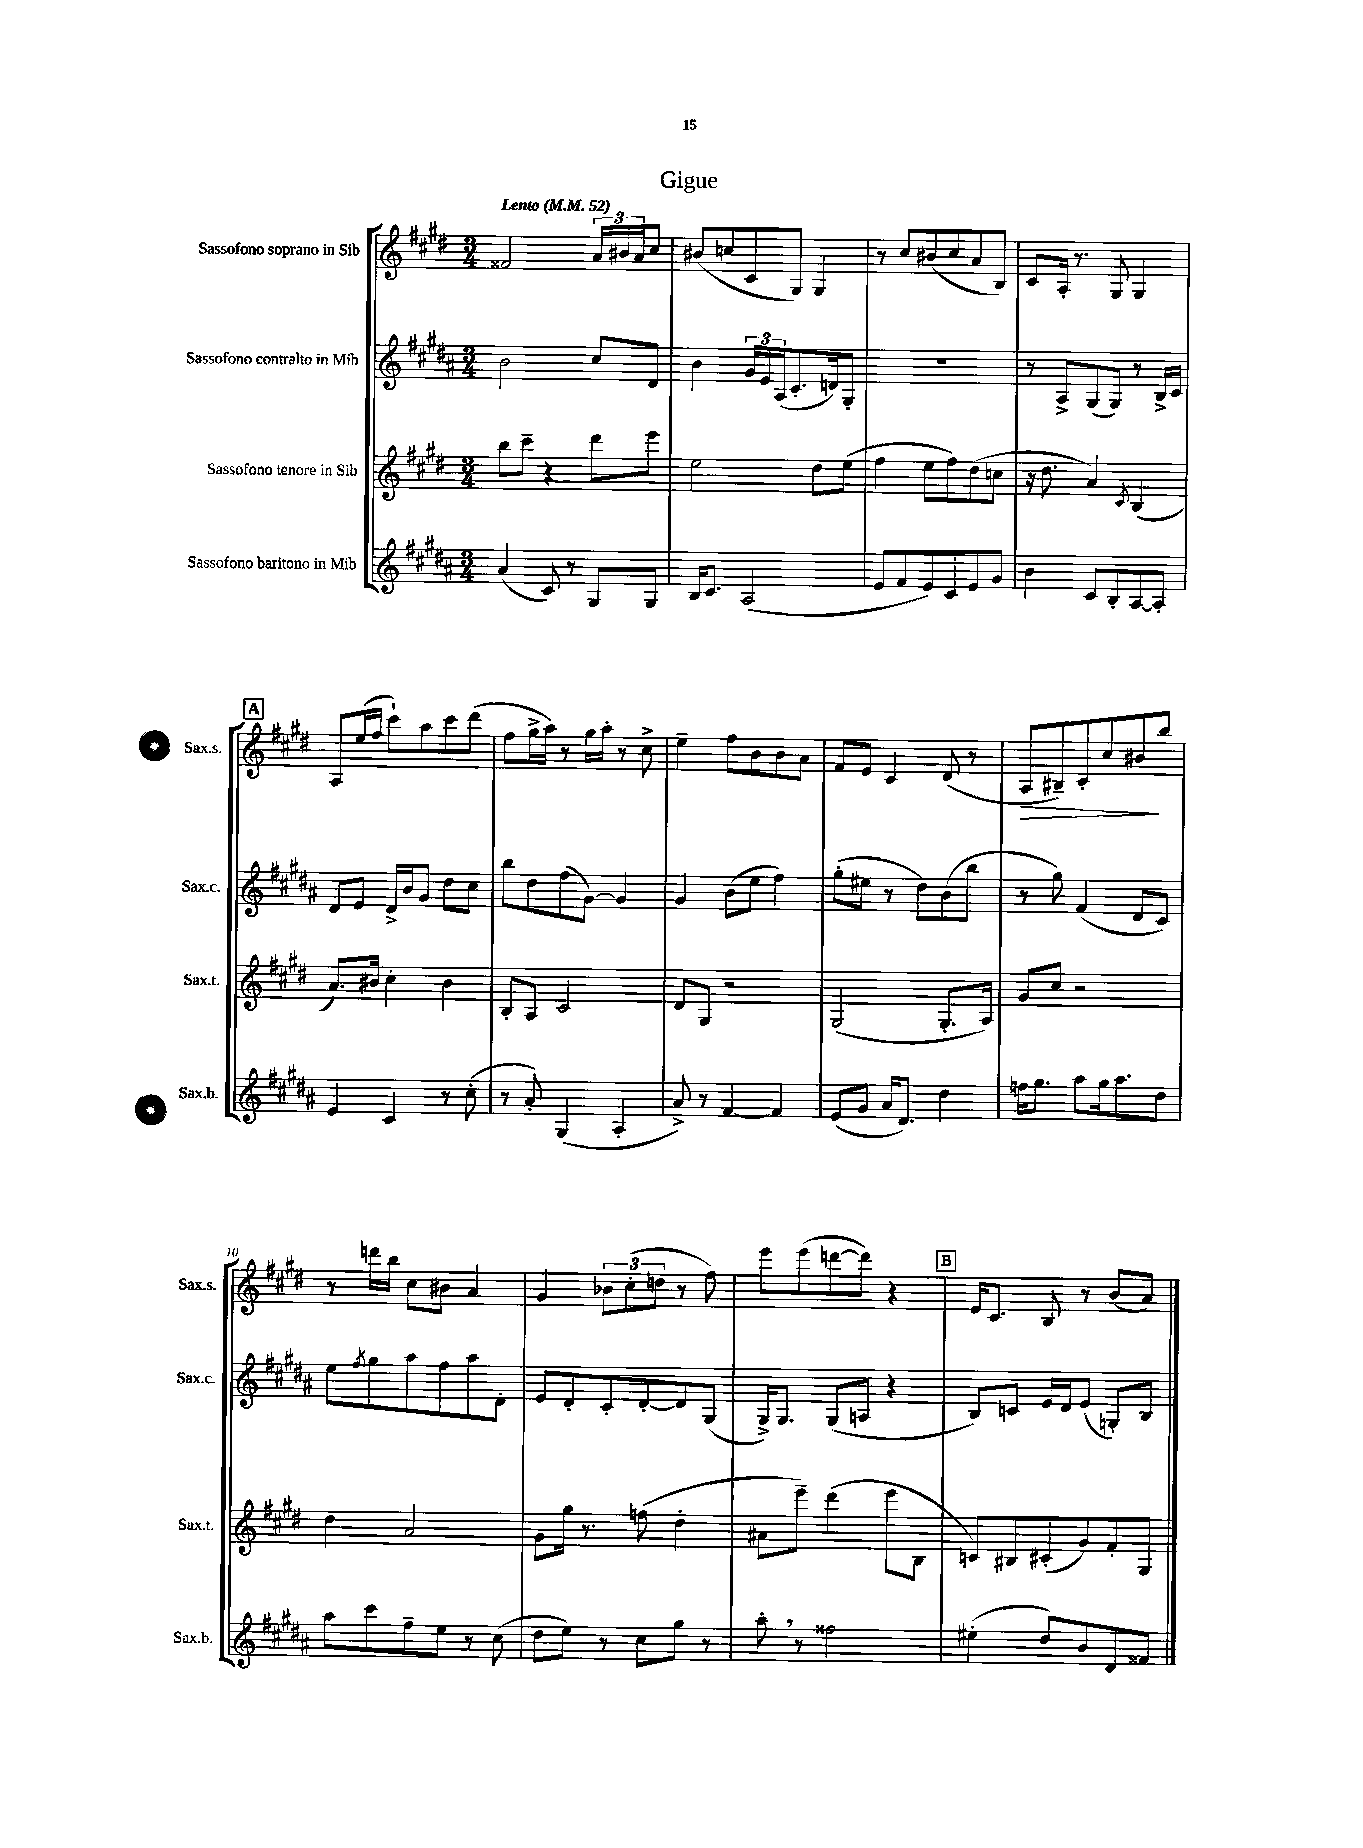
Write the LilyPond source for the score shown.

\header { title = "Gigue" }
<<
\new StaffGroup <<
\new Staff = "s0" \with { instrumentName = "Sassofono soprano in Sib" shortInstrumentName = "Sax.s." } {
    \clef treble \key e \major \numericTimeSignature \time 3/4 \tempo "Lento" 4 = 52
    fisis'2 \tuplet 3/2 { a'16 bis'16 a'16 } cis''8 |
    bis'8( c''8 cis'8 gis8) gis4 |
    r8 cis''8 bis'8( cis''8 a'8 b8) |
    cis'8 a16-. r8. gis8 gis4 |
    \mark \markup { \box "A" } a8 e''16( fis''16 cis'''8-!) a''8 cis'''8 dis'''8( |
    fis''8 gis''16-> a''16) r8 gis''16 a''16-. r8 cis''8-> |
    e''4-- fis''8 b'8 b'8 a'8 |
    fis'8 e'8 cis'4 dis'8( r8 |
    a8\> bis8--) cis'8-. cis''8 bis'8\! b''8 |
    r8 d'''16 b''16 cis''8 bis'8 a'4 |
    gis'4 \tuplet 3/2 { bes'8 cis''8-.( d''8 } r8 fis''8) |
    e'''8 e'''8( d'''8~ d'''8) r4 |
    \mark \markup { \box "B" } e'16 cis'8. b8 r8 b'8( a'8) \bar "|." |
}
\new Staff = "s1" \with { instrumentName = "Sassofono contralto in Mib" shortInstrumentName = "Sax.c." } {
    \clef treble \key b \major \numericTimeSignature \time 3/4
    b'2 cis''8 dis'8 |
    b'4 \tuplet 3/2 { gis'16 e'16 ais16( } cis'8.-. d'16) gis8-. |
    R2. |
    r8 ais8-> gis8( gis8) r8 b16-> cis'16 |
    \mark \markup { \box "A" } dis'8 e'8 dis'16-> b'16 gis'8 dis''8 cis''8 |
    b''8 dis''8 fis''8( gis'8~) gis'4 |
    gis'4 b'8( e''8 fis''4) |
    gis''8-.( eis''8 r8 dis''8) b'8( b''8 |
    r8 gis''8) fis'4( dis'8 cis'8) |
    e''8 \acciaccatura { fis''8 } gis''8 ais''8 fis''8 ais''8 dis'8-. |
    e'8 dis'8-. cis'8-. dis'8~-. dis'8 gis8( |
    gis16->) gis8. gis8( a8 r4 |
    \mark \markup { \box "B" } b8) c'8 e'16 dis'16 e'8( g8-.) b8 \bar "|." |
}
\new Staff = "s2" \with { instrumentName = "Sassofono tenore in Sib" shortInstrumentName = "Sax.t." } {
    \clef treble \key e \major \numericTimeSignature \time 3/4
    b''8 cis'''8-- r4 dis'''8 e'''8 |
    e''2 dis''8 e''8( |
    fis''4 e''8 fis''8) dis''8( c''8 |
    r16 dis''8. a'4) \acciaccatura { cis'8 } b4( |
    \mark \markup { \box "A" } a'8.) bis'16 cis''4-. bis'4 |
    b8-. a8 cis'2 |
    dis'8 gis8 r2 |
    gis2( gis8.-. a16) |
    gis'8 cis''8 r2 |
    dis''4 a'2 |
    gis'8 gis''16 r8. f''8( dis''4-. |
    ais'8 e'''8--) dis'''4( e'''8 b8 |
    \mark \markup { \box "B" } c'8) bis8 cis'8-.( gis'8) fis'8-. gis8 \bar "|." |
}
\new Staff = "s3" \with { instrumentName = "Sassofono baritono in Mib" shortInstrumentName = "Sax.b." } {
    \clef treble \key b \major \numericTimeSignature \time 3/4
    ais'4( cis'8) r8 gis8 gis8 |
    b16 cis'8. ais2( |
    e'8 fis'8 e'8) cis'8 e'8 gis'8 |
    b'4 cis'8 b8-. ais8~ ais8-. |
    \mark \markup { \box "A" } e'4 cis'4 r8 cis''8-.( |
    r8 ais'8-.) gis4( ais4-. |
    ais'8->) r8 fis'4~ fis'4 |
    e'8( gis'8 ais'16 dis'8.) dis''4 |
    f''16 gis''8. ais''8 gis''16 ais''8. dis''8 |
    ais''8 cis'''8 fis''8-- e''8 r8 cis''8( |
    dis''8 e''8) r8 cis''8 gis''8 r8 |
    ais''8-. \breathe r8 fisis''2 |
    \mark \markup { \box "B" } eis''4-.( dis''8) b'8 dis'8 fisis'8 \bar "|." |
}
>>
>>
